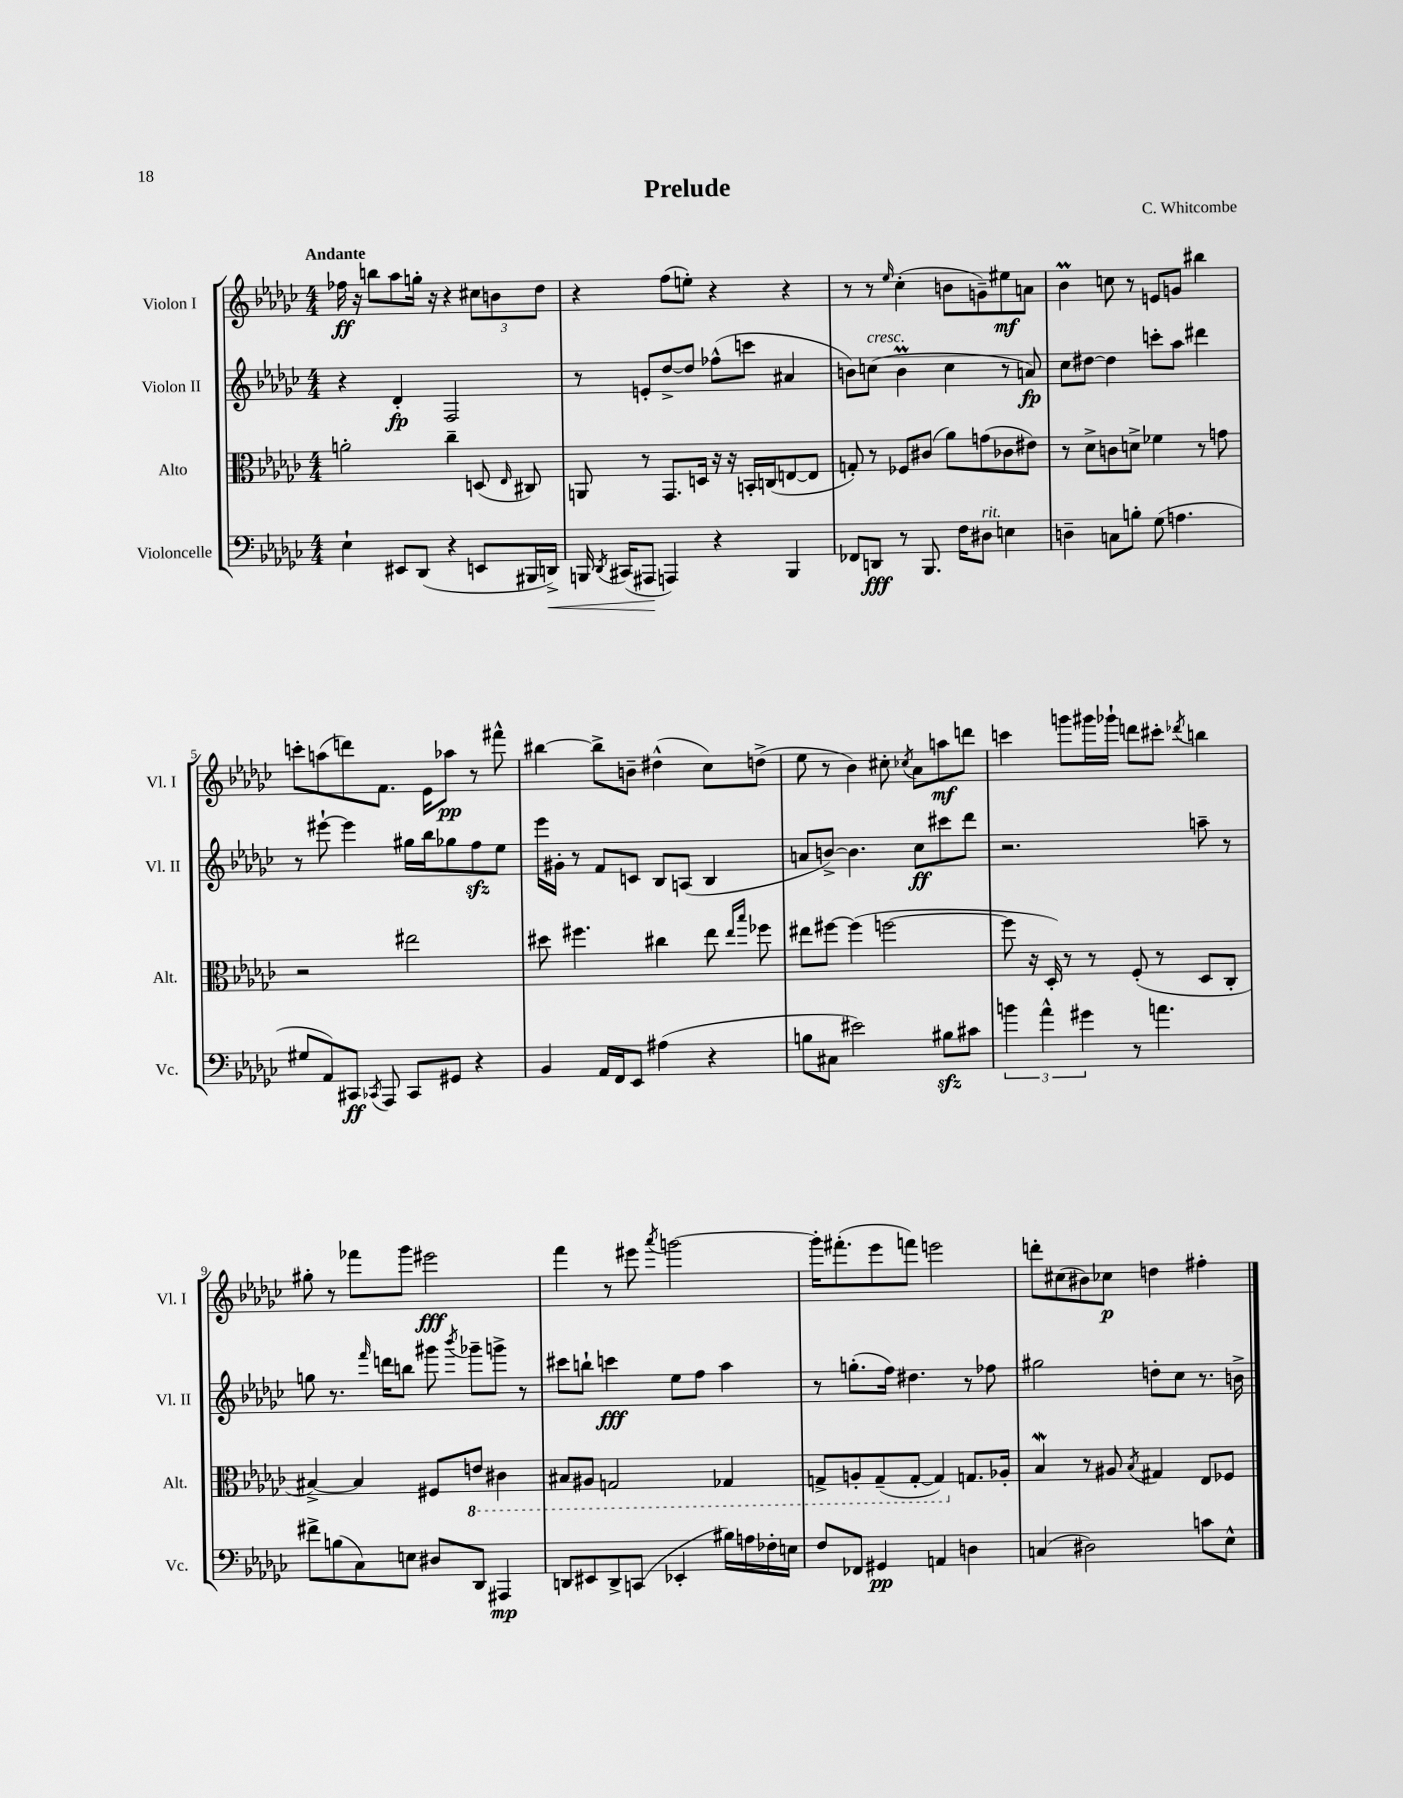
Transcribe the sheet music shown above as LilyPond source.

\header { title = "Prelude" composer = "C. Whitcombe" }
<<
\new StaffGroup <<
\new Staff = "s0" \with { instrumentName = "Violon I" shortInstrumentName = "Vl. I" } {
    \clef treble \key ges \major \numericTimeSignature \time 4/4 \tempo "Andante"
    \autoBeamOff fes''16\ff r16 b''8[ aes''8 g''16]-. r16 r4 \tuplet 3/2 { cis''8[ b'8 des''8] } |
    r4 f''8[( e''8]-.) r4 r4 |
    r8 r8 \grace { ees''16 } ces''4-.( b'8[ g'8--) eis''8\mf a'8] |
    bes'4\prall c''8 r8 e'8[ g'8] bis''4 |
    c'''8[-. a''8( d'''8) f'8.] ees'16[ aes''8]\pp r8 fis'''8-^ |
    bis''4~ bis''8[-> b'8]-- dis''4-^( ces''8[) d''8]->( |
    ees''8 r8 bes'4) cis''8-. \acciaccatura { ces''8 } aes'8[ a''8\mf d'''8] |
    c'''4 g'''8[ gis'''16 ges'''16]-! d'''8[ cis'''8]-. \acciaccatura { des'''8 } b''4 |
    gis''8-. r8 fes'''8[ ges'''8] eis'''2\fff |
    f'''4 r8 eis'''8 \acciaccatura { aes'''8 } g'''2~ |
    g'''16[-. fis'''8.-.( ees'''8 f'''8]) e'''2 |
    d'''8[-. cis''8( bis'8) ces''8]\p d''4 fis''4-. \bar "|." |
}
\new Staff = "s1" \with { instrumentName = "Violon II" shortInstrumentName = "Vl. II" } {
    \clef treble \key ges \major \numericTimeSignature \time 4/4
    \autoBeamOff r4 des'4-.\fp f2 |
    r8 e'8[-. des''8~-> des''8] fes''8[-^( c'''8] ais'4 |
    b'8[) c''8]^\markup { \italic "cresc." }( b'4\prall c''4 r8 a'8\fp) |
    ces''8[ dis''8]~ dis''4 c'''8[-. aes''8] dis'''4 |
    r8 eis'''8~-! eis'''4 gis''16[ bes''16 ges''8 f''8\sfz ees''8] |
    ees'''16[ gis'16]-. r8 f'8[ c'8] bes8[ a8]( bes4 |
    a'8[ b'8]~->) b'4. ces''8[\ff cis'''8 des'''8] |
    r2. a''8-- r8 |
    g''8 r8. \grace { f'''16 } d'''16[ b''8] gis'''8 \acciaccatura { bes'''8 } ges'''8[-- g'''8]-> r8 |
    cis'''8[ b''8]-! c'''4\fff ees''8[ f''8] aes''4 |
    r8 g''8.[-.( f''16]) dis''4. r8 fes''8 |
    gis''2 d''8[-. ces''8] r8. b'16-> \bar "|." |
}
\new Staff = "s2" \with { instrumentName = "Alto" shortInstrumentName = "Alt." } {
    \clef alto \key ges \major \numericTimeSignature \time 4/4
    \autoBeamOff a'2-. ces''4-- d8( \grace { ees16 } cis8) |
    a,8 r8 ges,8.[ d16] r16 r16 b,16[-. c16( e8~ e8] |
    g8-.) r8 fes8[ cis'8]( aes'8[) g'8( ces'8 eis'8]) |
    r8 des'8[-> c'8 d'8]-> fes'4 r8 g'8 |
    r2 eis''2 |
    dis''8 fis''4. cis''4 ees''8 \grace { ees''16[ bes''16] } fes''8 |
    eis''8[ fis''8]~ fis''4( f''2~ |
    f''8 r16 des16-.) r8 r8 f8-.( r8 des8[ ces8]-. |
    bis4~->) bis4 fis8[ \ottava #-1 e8] cis4 |
    bis,8[ ais,8] g,2 ges,4 |
    g,8[-> a,8-. g,8--( g,8]~-. g,4) \ottava #0 g8.[ aes!16]-. |
    bes4\mordent r8 ais8 \acciaccatura { bes8 } gis4 ees8[ fes8] \bar "|." |
}
\new Staff = "s3" \with { instrumentName = "Violoncelle" shortInstrumentName = "Vc." } {
    \clef bass \key ges \major \numericTimeSignature \time 4/4
    \autoBeamOff ees4-! eis,8[ des,8]( r4 e,8[ bis,,16 d,16]->\<) |
    b,,16 \acciaccatura { des,8 } cis,16[( ais,,8]\! a,,4) r4 b,,4 |
    fes,8[ d,8]\fff r8 bes,,8. f16[ dis8]^\markup { \italic "rit." } e4 |
    d4-- c8[ b8]-. ges8( a4. |
    gis8[ aes,8) cis,8]\ff \acciaccatura { ces,8 } aes,,8 ces,8[ gis,8] r4 |
    bes,4 aes,16[ f,16 ees,8] ais4( r4 |
    b8[ cis8] eis'2) bis8[\sfz cis'8] |
    \tuplet 3/2 { b'4 aes'4-^ gis'4 } r8 a'4. |
    fis'8[-> b8( ces8) e8] dis8[ des,8] ais,,4\mp |
    d,8[ eis,8 d,8-> c,8]( ees,4-. bis16[) a16 fes16-. e16] |
    f8[ fes,8] gis,4\pp a,4 d4 |
    c4( dis2) c'8[ ees8]-^ \bar "|." |
}
>>
>>
